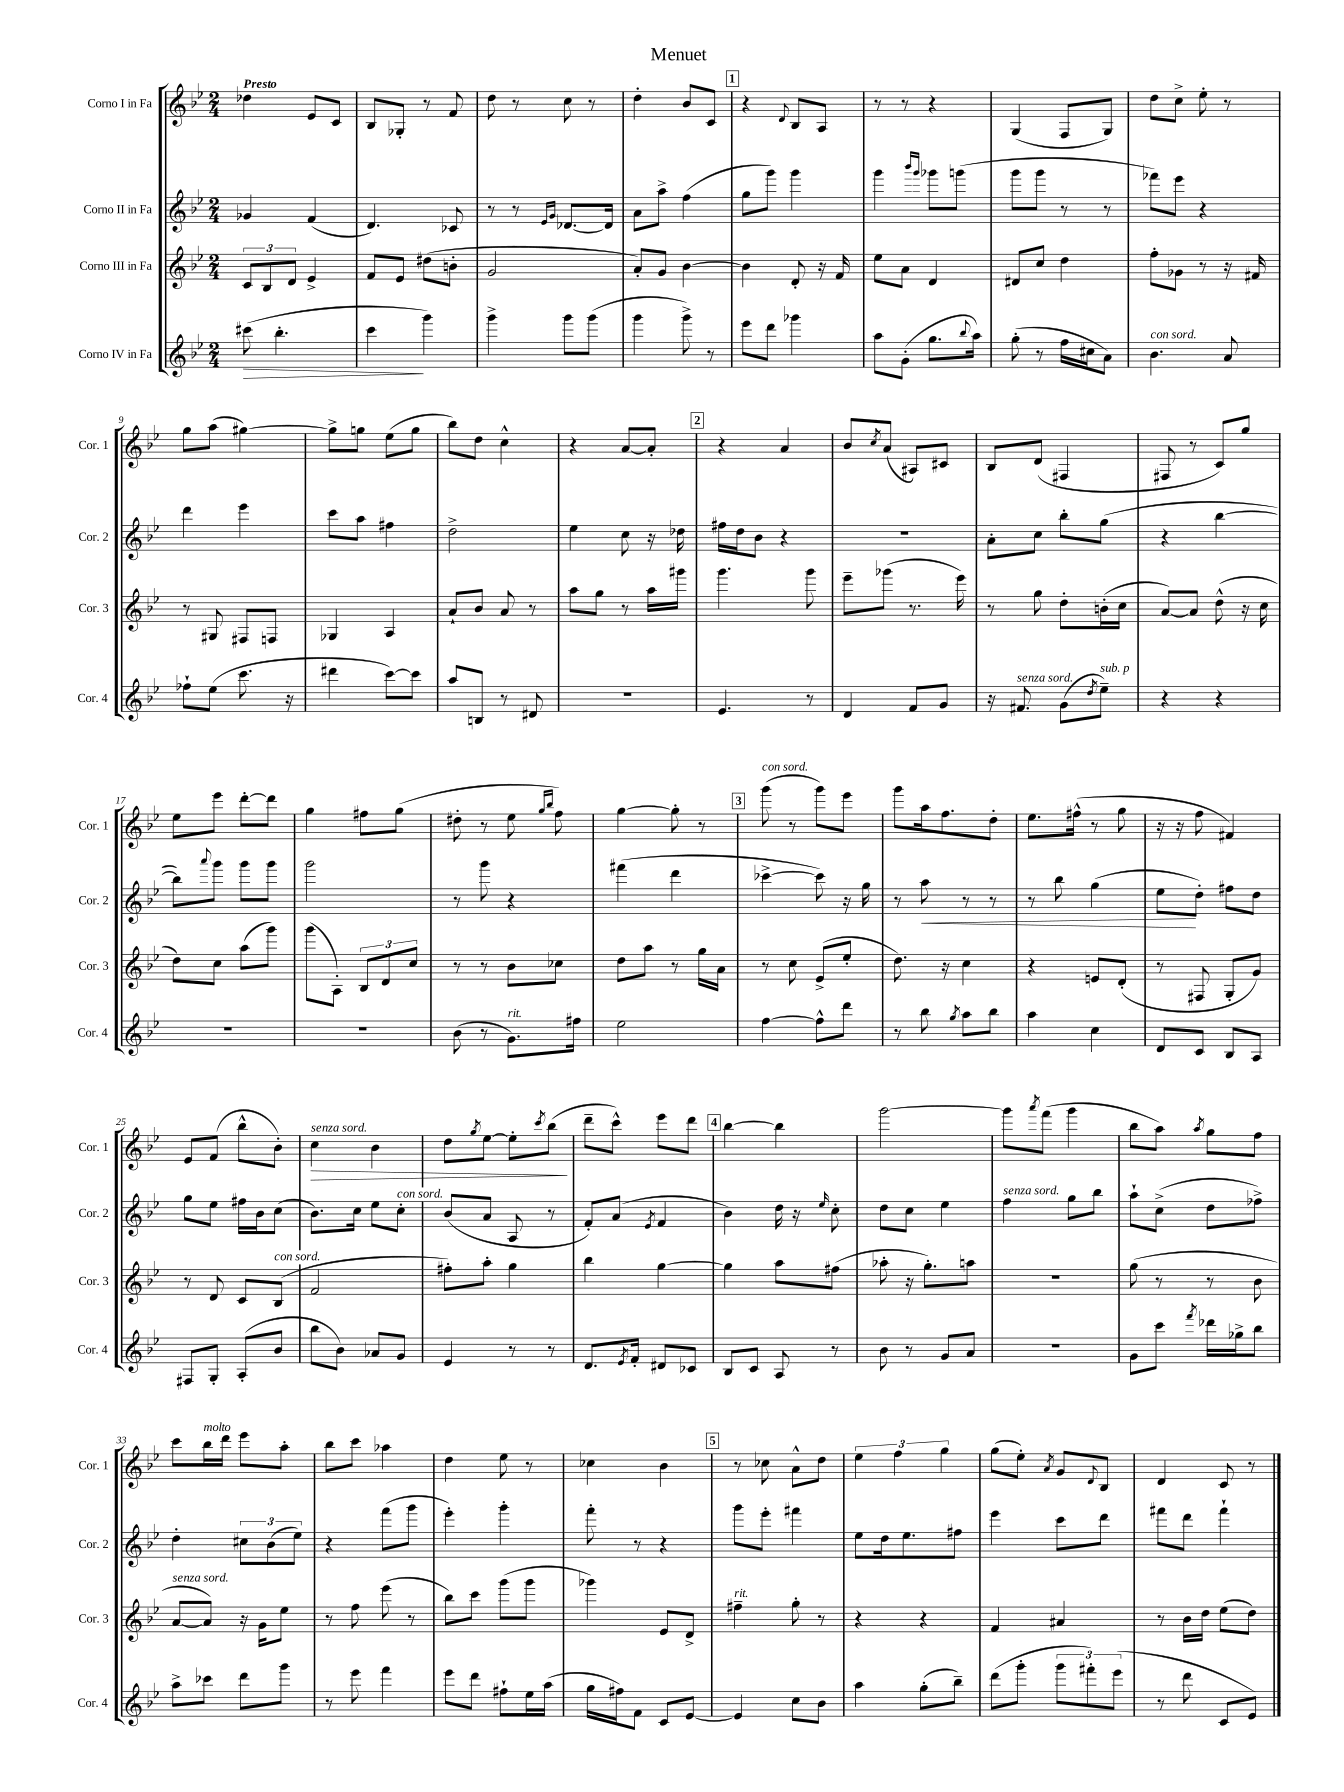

**kern	**kern	**kern	**kern
*staff4	*staff3	*staff2	*staff1
*clefG2	*clefG2	*clefG2	*clefG2
*k[b-e-]	*k[b-e-]	*k[b-e-]	*k[b-e-]
*M2/4	*M2/4	*M2/4	*M2/4
(8ccc#	12c	4g-	4dd-
.	12B-	.	.
4.bb-'	.	.	.
.	12d	.	.
.	4e-^	(4f	8e-
.	.	.	8c
=	=	=	=
4ccc	8f	4.d)	8B-
.	8e-	.	8G-'
4ggg)	(8dd#	.	8r
.	8b'	8c-	8f
=	=	=	=
4ggg^	2g	8r	8dd
.	.	8r	8r
.	.	16qqe-	.
.	.	16qqg	.
8ggg	.	[8.d-	8cc
(8ggg	.	.	8r
.	.	16d-]	.
=	=	=	=
4ggg	8a')	8a	4dd'
.	8g	8aa^	.
8ggg^)	[4b-	(4ff	8b-
8r	.	.	8c
=	=	=	=
8eee-	4b-]	8gg	4r
8ddd	.	8ggg)	.
.	.	.	8qqd
4ggg-	8d'	4ggg	8B-
.	16r	.	8A
.	16f	.	.
=	=	=	=
8aa	8ee-	4ggg	8r
(8g'	8a	.	8r
.	.	16qqbbb-	.
.	.	16qqggg	.
8.gg	4d	8ggg-	4r
.	.	(8ggg	.
8qqbb-	.	.	.
16aa)	.	.	.
=	=	=	=
(8gg'	8d#	8ggg	(4G
8r	8cc	8ggg	.
16ff	4dd	8r	8F
16cc#	.	.	.
8a)	.	8r	8G)
=	=	=	=
4.b-	8ff'	8fff-)	8dd
.	8g-	8eee-	8cc^
.	8r	4r	8ee-'
8a	16r	.	8r
.	16f#	.	.
=	=	=	=
8ff-`	8r	4ddd	8gg
(8ee-	8G#	.	(8aa
8.ccc	8F#	4eee-	[4gg#)
.	8F	.	.
16r	.	.	.
=	=	=	=
4ddd#	4G-	8ccc	8gg#^]
.	.	8aa	8gg
[8ccc)	4A	4ff#	(8ee-
8ccc]	.	.	8gg
=	=	=	=
8aa	8a`	2dd^	8bb-)
8B	8b-	.	8dd
8r	8a	.	4cc^^
8d#	8r	.	.
=	=	=	=
2r	8aa	4ee-	4r
.	8gg	.	.
.	8r	8cc	[8a
.	16aa	16r	8a']
.	16ggg#	16dd-	.
=	=	=	=
4.e-	4.ggg	16ff#	4r
.	.	16dd	.
.	.	8b-	.
.	.	4r	4a
8r	8ggg	.	.
=	=	=	=
4d	8eee-~	2r	8b-
.	.	.	8qcc
.	(8ggg-	.	(8a
8f	8.r	.	8A#)
8g	.	.	8c#
.	16eee-)	.	.
=	=	=	=
16r	8r	8a'	8B-
8.f#	.	.	.
.	8gg	8cc	(8d
(8g	8dd'	8bb-'	4F#
8qdd	.	.	.
8ee-~)	(16b'	(8gg	.
.	16cc	.	.
=	=	=	=
4r	[8a)	4r	8F#
.	8a]	.	8r
4r	(8dd^^	[4bb-	8c)
.	16r	.	8gg
.	16cc	.	.
=	=	=	=
2r	8dd)	8bb-])	8ee-
.	.	8qqaaa	.
.	8cc	8ggg	8eee-
.	(8aa	8ggg	[8ddd'
.	8ggg)	8ggg	8ddd]
=	=	=	=
2r	(8ggg	2ggg	4gg
.	8A')	.	.
.	12B-	.	8ff#
.	12d	.	.
.	.	.	(8gg
.	12cc	.	.
=	=	=	=
(8b-	8r	8r	8dd#'
8r	8r	8ggg	8r
8.g)	8b-	4r	8ee-
.	.	.	16qqgg
.	.	.	16qqbb-
.	8cc-	.	8ff)
16ff#	.	.	.
=	=	=	=
2ee-	8dd	(4fff#	[4gg
.	8aa	.	.
.	8r	4ddd	8gg']
.	16gg	.	8r
.	16a	.	.
=	=	=	=
[4ff	8r	[4ccc-^	(8ggg
.	8cc	.	8r
8ff^^]	(8e-^	8ccc-])	8ggg)
8ddd	8ee-'	16r	8eee-
.	.	16gg	.
=	=	=	=
8r	8.dd)	8r	8ggg
8bb-	.	8aa	16aa
.	16r	.	8.ff
8qgg	.	.	.
8aa	4cc	8r	.
8bb-	.	8r	8dd'
=	=	=	=
4aa	4r	8r	8.ee-
.	.	8bb-	.
.	.	.	(16ff#^^
4cc	8e	(4gg	8r
.	(8d'	.	8gg
=	=	=	=
8d	8r	8ee-	16r
.	.	.	16r
8c	8F#	8dd')	8ff
8B-	8G'	8ff#	4f#)
8A	8g)	8dd	.
=	=	=	=
8F#	8r	8gg	8e-
8G'	8d	8ee-	(8f
(8A'	8c	16ff#	8bb-^^
.	.	16b-	.
8b-	(8B-	(8cc	8b-')
=	=	=	=
8bb-	2f	8.b-)	4cc
8b-)	.	.	.
.	.	16cc	.
8a-	.	8ee-	4b-
8g	.	8cc'	.
=	=	=	=
4e-	8ff#')	(8b-	8dd
.	.	.	8qgg
.	8aa'	8a	[8ee-
8r	4gg	8A	8ee-']
.	.	.	8qccc
8r	.	8r	(8bb-
=	=	=	=
8.d	4bb-	8f')	8ddd~
.	.	(8a	8ccc^^)
8qe-	.	.	.
16f'	.	.	.
.	.	8qe-	.
8d#	[4gg	4f	8eee-
8c-	.	.	8ddd
=	=	=	=
8B-	4gg]	4b-)	[4bb-
8c	.	.	.
8A	8aa	16dd	4bb-]
.	.	16r	.
.	.	16qqee-	.
8r	(8ff#	8cc'	.
=	=	=	=
8b-	8aa-'	8dd	[2ggg
8r	16r	8cc	.
.	8.gg')	.	.
8g	.	4ee-	.
8a	8aa	.	.
=	=	=	=
2r	2r	4ff	8ggg]
.	.	.	8qaaa
.	.	.	(8fff
.	.	8gg	4ggg
.	.	8bb-	.
=	=	=	=
8g	(8gg	8aa`	8bb-
8ccc	8r	(8cc^	8aa)
8qfff	.	.	8qaa
16ddd-	8r	8dd	8gg
16gg-^	.	.	.
8bb-	8b-	8ff-^)	8ff
=	=	=	=
8aa^	[8a	4dd'	8ccc
8ccc-	8a])	.	16bb-
.	.	.	16ddd
8ddd	16r	12cc#	8eee-
.	16g	.	.
.	.	(12b-	.
8ggg	8ee-	.	8aa'
.	.	12ee-)	.
=	=	=	=
8r	8r	4r	8bb-
8eee-	8ff	.	8ccc
4fff	(8eee-	(8fff	4aa-
.	8r	8ggg	.
=	=	=	=
8eee-	8bb-)	4eee-')	4dd
8ddd	8ccc	.	.
8ff#`	(8ggg	4ggg'	8ee-
16ee-	8ggg	.	8r
(16aa	.	.	.
=	=	=	=
16gg	4ggg-)	8fff'	4cc-
16ff#)	.	.	.
8f	.	8r	.
8c	8e-	4r	4b-
[8e-	8d^	.	.
=	=	=	=
4e-]	4ff#~	8ggg	8r
.	.	8eee-'	8cc-
8cc	8gg'	4fff#	8a^^
8b-	8r	.	8dd
=	=	=	=
4aa	4r	8ee-	6ee-
.	.	16dd	.
.	.	.	6ff
.	.	8.ee-	.
(8gg'	4r	.	.
.	.	.	6gg
8bb-~)	.	8ff#	.
=	=	=	=
(8ddd	4f	4eee-	(8gg
8ggg'	.	.	8ee-')
.	.	.	8qa
12ggg	4a#	8ccc	8g
12fff#')	.	.	.
.	.	.	8qqd
.	.	8ddd	8B-
(12eee-	.	.	.
=	=	=	=
8r	8r	8fff#	4d
8ddd	16b-	8ddd	.
.	16dd	.	.
8c	(8ee-	4fff#`	8c
8e-)	8dd)	.	8r
==	==	==	==
*-	*-	*-	*-
